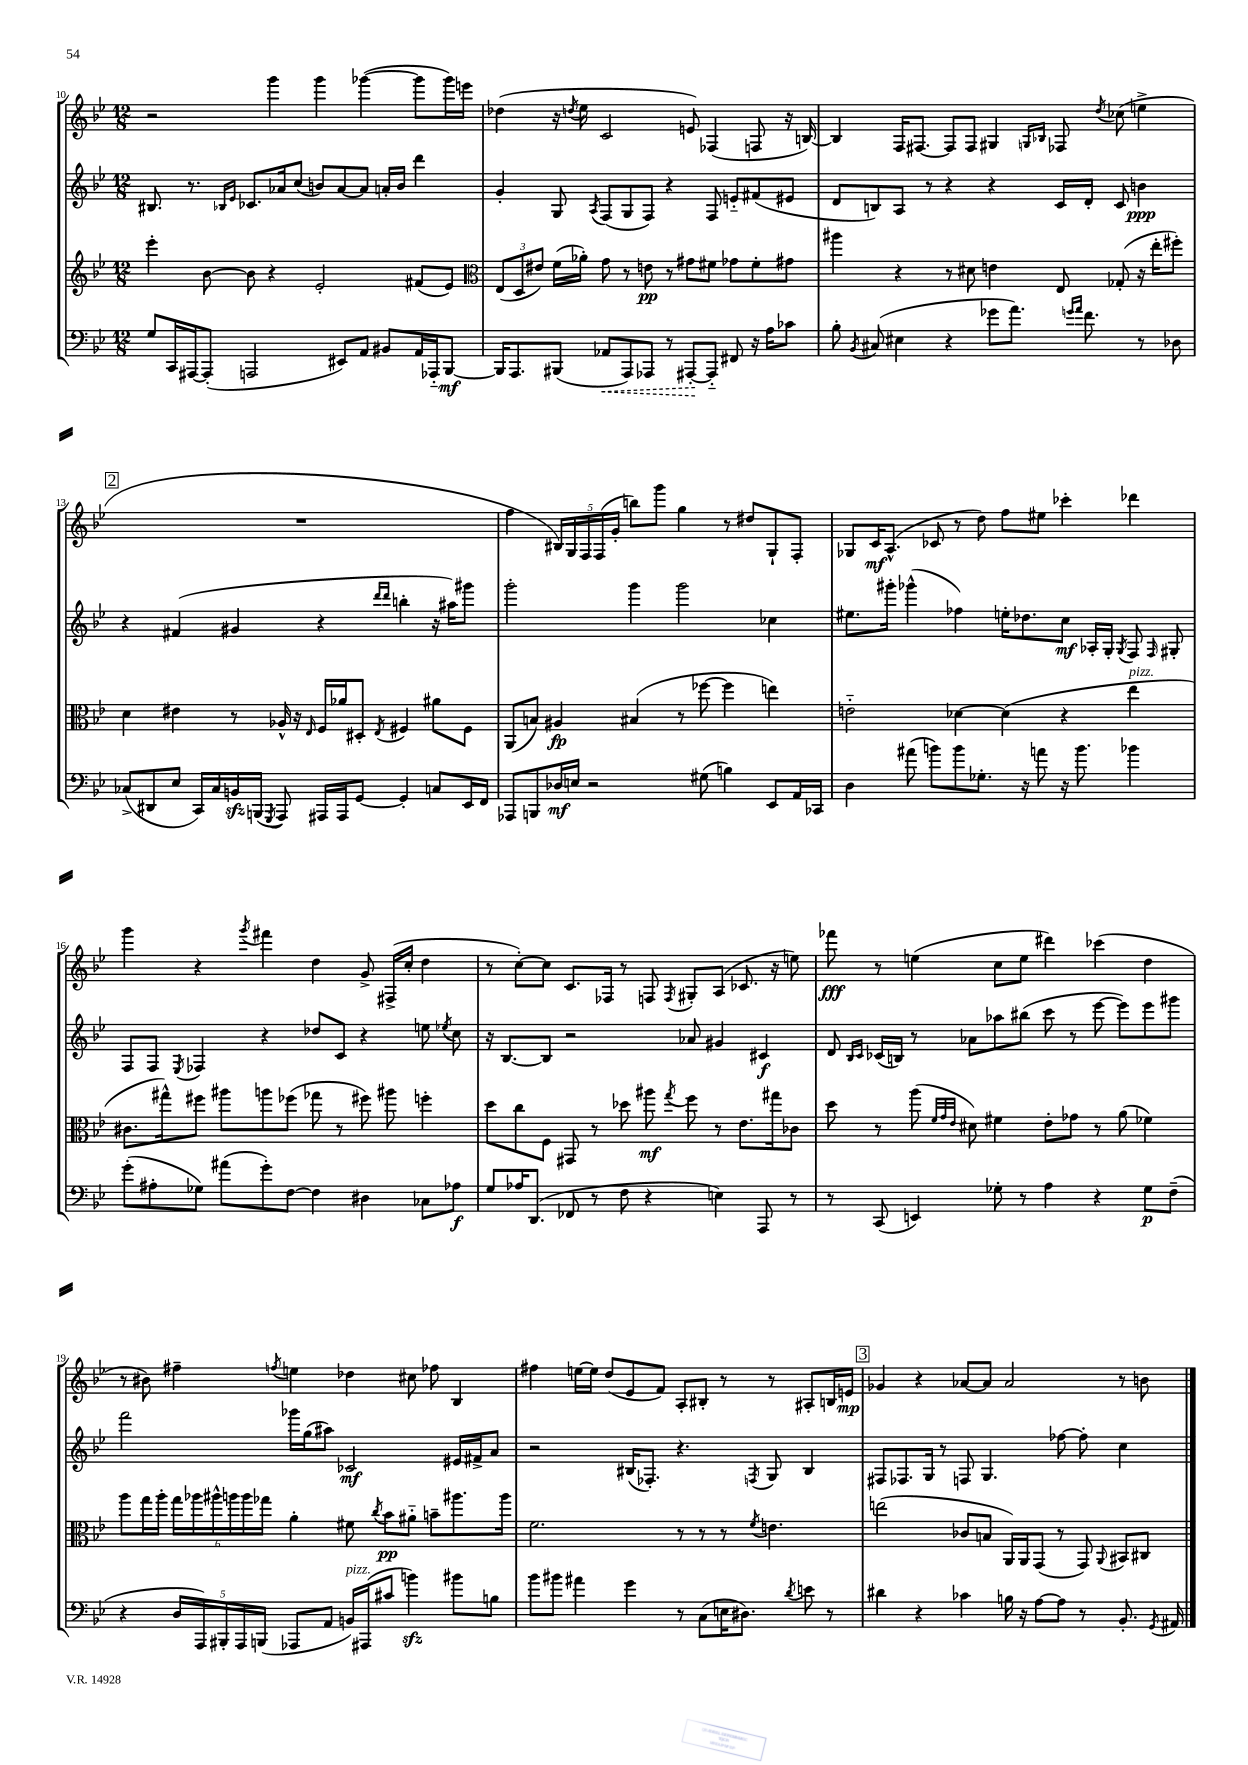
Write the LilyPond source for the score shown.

<<
\new StaffGroup <<
\new Staff = "s0" {
    \clef treble \key bes \major \numericTimeSignature \time 12/8
    \autoBeamOff r2 g'''4 g'''4 ges'''4~( ges'''8[ ges'''16) e'''16] |
    des''4( r16 \acciaccatura { d''8 } ees''16 c'2 e'8) fes4( f8 r16 b16~) |
    b4 f16[ fis8.]~ fis8[ fis8] gis4 \grace { g16[ bes16] } fes8 \acciaccatura { d''8 } ces''8( e''4-> |
    \mark \markup { \box "2" } R1. |
    f''4 \tuplet 5/4 { bis16[) g16 f16 f16( g'16]-. } b''8[) g'''8] g''4 r8 dis''8[ g8-! f8]-. |
    ges8[ c'16\mf a8.]-^( ces'8 r8 d''8) f''8[ eis''8] ces'''4-. des'''4 |
    g'''4 r4 \acciaccatura { g'''8 } fis'''4 d''4 g'8-> fis16[->( c''16]-. d''4 |
    r8 c''8[~-.) c''8] c'8.[ fes16] r8 f8 \acciaccatura { f8 } gis8[-. a8]( ces'8. r16 e''8) |
    fes'''8\fff r8 e''4( c''8[ e''8] dis'''4) ces'''4( d''4 |
    r8 bis'8) fis''4-- \acciaccatura { f''8 } e''4 des''4 cis''8 fes''8 bes4 |
    fis''4 e''16[~ e''16] d''8[( ees'8 f'8]) a8[-. bis8]-. r8 r8 ais8[-. b16 e'16]\mp |
    \mark \markup { \box "3" } ges'4 r4 aes'8[~ aes'8] aes'2 r8 b'8 \bar "|." |
}
\new Staff = "s1" {
    \clef treble \key bes \major \numericTimeSignature \time 12/8
    \autoBeamOff bis8. r8. \grace { bes16[ ees'16] } ces'8.[ aes'16 c''8]( b'8[) aes'8~ aes'8] a'16[-. b'16] d'''4 |
    g'4-. g8 \acciaccatura { a8 } f8[( g8 f8]) r4 f8 e'8[-_ fis'8( eis'8] |
    d'8[ b8) a8] r8 r4 r4 c'16[ d'16]-. c'8 b'4\ppp |
    \mark \markup { \box "2" } r4 fis'4( gis'4 r4 \grace { d'''16[ d'''16] } b''4-. r16 ais''16[) gis'''8] |
    g'''2-. g'''4 g'''2 ces''4 |
    eis''8.[ gis'''16]-. ges'''4-^( fes''4) e''16[-. des''8. c''8]\mf aes16[-. g16]-. \acciaccatura { g8 } f8 \grace { f16 } gis8-. |
    f8[ f8] \acciaccatura { ees8 } fes4 r4 des''8[ c'8] r4 e''8 \acciaccatura { ees''8 } c''8 |
    r16 bes8.[~ bes8] r2 aes'8 gis'4 cis'4\f |
    d'8 \grace { bes16[ c'16] } ces'16[( b16]) r8 aes'8[ aes''8 bis''8]( c'''8 r8 ees'''8~ ees'''8[) ees'''8 gis'''8] |
    f'''2 ges'''16[ g''16( ais''8]) ces'2\mf eis'16[ fis'16-> a'8] |
    r2 bis16[( fes8.]-.) r4. \acciaccatura { f8 } g8 bis4 |
    \mark \markup { \box "3" } fis8[ fes8. g16] r8 f8 g4. fes''8~ fes''8-. c''4 \bar "|." |
}
\new Staff = "s2" {
    \clef treble \key bes \major \numericTimeSignature \time 12/8
    \autoBeamOff ees'''4-. bes'8~ bes'8 r4 ees'2-. fis'8[( ees'8]) |
    \clef alto \tuplet 3/2 { ees8[( d8 eis'8]) } f'16[( aes'16]-.) g'8 r8 e'8\pp r8 gis'8[ fis'8] ges'8[ fis'8-. gis'8] |
    ais''4 r4 r8 dis'8 e'4 ees8 ges8-.( r16 ees''16[-. fis''8]-.) |
    \mark \markup { \box "2" } d'4 eis'4 r8 aes16-^ r16 \grace { ees16 } f16[ aes'16 dis8]-. \acciaccatura { ees8 } fis4 ais'8[ fis8] |
    a,8[( b8]) ais4\fp bis4( r8 fes''8~ fes''4 e''4) |
    e'2-_ des'4~ des'4( r4 ees''4^\markup { \italic "pizz." } |
    cis'8.[ gis''16-^) fis''8] ais''8[ a''8 fes''8]( ges''8 r8 fis''8) ais''8 f''4-. |
    d''8[ c''8 f8] gis,8 r8 des''8 ais''8\mf \acciaccatura { g''8 } f''8 r8 ees'8.[ gis''16 ces'8] |
    d''8 r8 a''8( \grace { f'32[ g'32 ees'32] } dis'8) fis'4 ees'8[-. ges'8] r8 a'8( fes'4) |
    a''8[ g''16 a''16]-. \tuplet 6/4 { g''16[ aes''16 ais''16-^ a''16 a''16 ges''16] } a'4-. fis'8 \acciaccatura { c''8 } bes'8[\pp ais'8]-_ b'8[-- ais''8. ais''16] |
    f'2. r8 r8 r8 \acciaccatura { f'8 } e'4. |
    \mark \markup { \box "3" } e''2( ces'8[ b8] a,16[) a,16 g,8]( r8 g,8) \appoggiatura { a,8 } bis,8[ cis8] \bar "|." |
}
\new Staff = "s3" {
    \clef bass \key bes \major \numericTimeSignature \time 12/8
    \autoBeamOff g8[ c,16 ais,,16~ ais,,8]-.( a,,2 eis,8[) a,8] bis,8[ a,16 aes,,16-_ bes,,8]~\mf |
    bes,,16[ a,,8. bis,,8]( \once \override Hairpin.style = #'dashed-line aes,8[\< a,,8) aes,,8] r8 ais,,8[~-.\! ais,,8]-_ fis,8 r16 a16[ ces'8] |
    bes8-. \acciaccatura { bes,8 } cis8( eis4 r4 ges'8[ a'8.]) \grace { g'16[ a'16] } f'8. r8 des8 |
    \mark \markup { \box "2" } ces8[->( dis,8 ees8] c,16[) ces16 b,16\sfz b,,16]( \acciaccatura { g,,8 } a,,8) ais,,16[ ais,,16 g,8]~ g,4-. c8[ ees,16 f,16] |
    aes,,8[ b,,8 des16\mf e16] r2 gis8( b4) ees,8[ a,16 ces,16] |
    d4 ais'8( b'8[) b'8 ges8.]-. r16 a'8 r16 b'8. bes'4 |
    g'8[-.( ais8-. ges8]) ais'8[( g'8-.) f8]~ f4 dis4 ces8[ aes8]\f |
    g8[ aes16 d,8.]( fes,8 r8 f8 r4 e4) a,,8 r8 |
    r8 c,8( e,4) ges8-. r8 a4 r4 ges8[\p f8]--( |
    r4 \tuplet 5/4 { d16[ a,,16) bis,,16-. a,,16 b,,16]( } aes,,8[ a,8] b,16[^\markup { \italic "pizz." }) ais,,16( cis'8] b'4\sfz) bis'8[ b8] |
    bes'8[ bis'8] ais'4 g'4 r8 c8[( e16 dis8.]) \acciaccatura { d'8 } e'8 r8 |
    \mark \markup { \box "3" } dis'4 r4 ces'4 b16 r16 a8[~ a8] r8 bes,8.-. \acciaccatura { g,8 } ais,16 \bar "|." |
}
>>
>>
\layout { \context { \Score currentBarNumber = #10 } }
